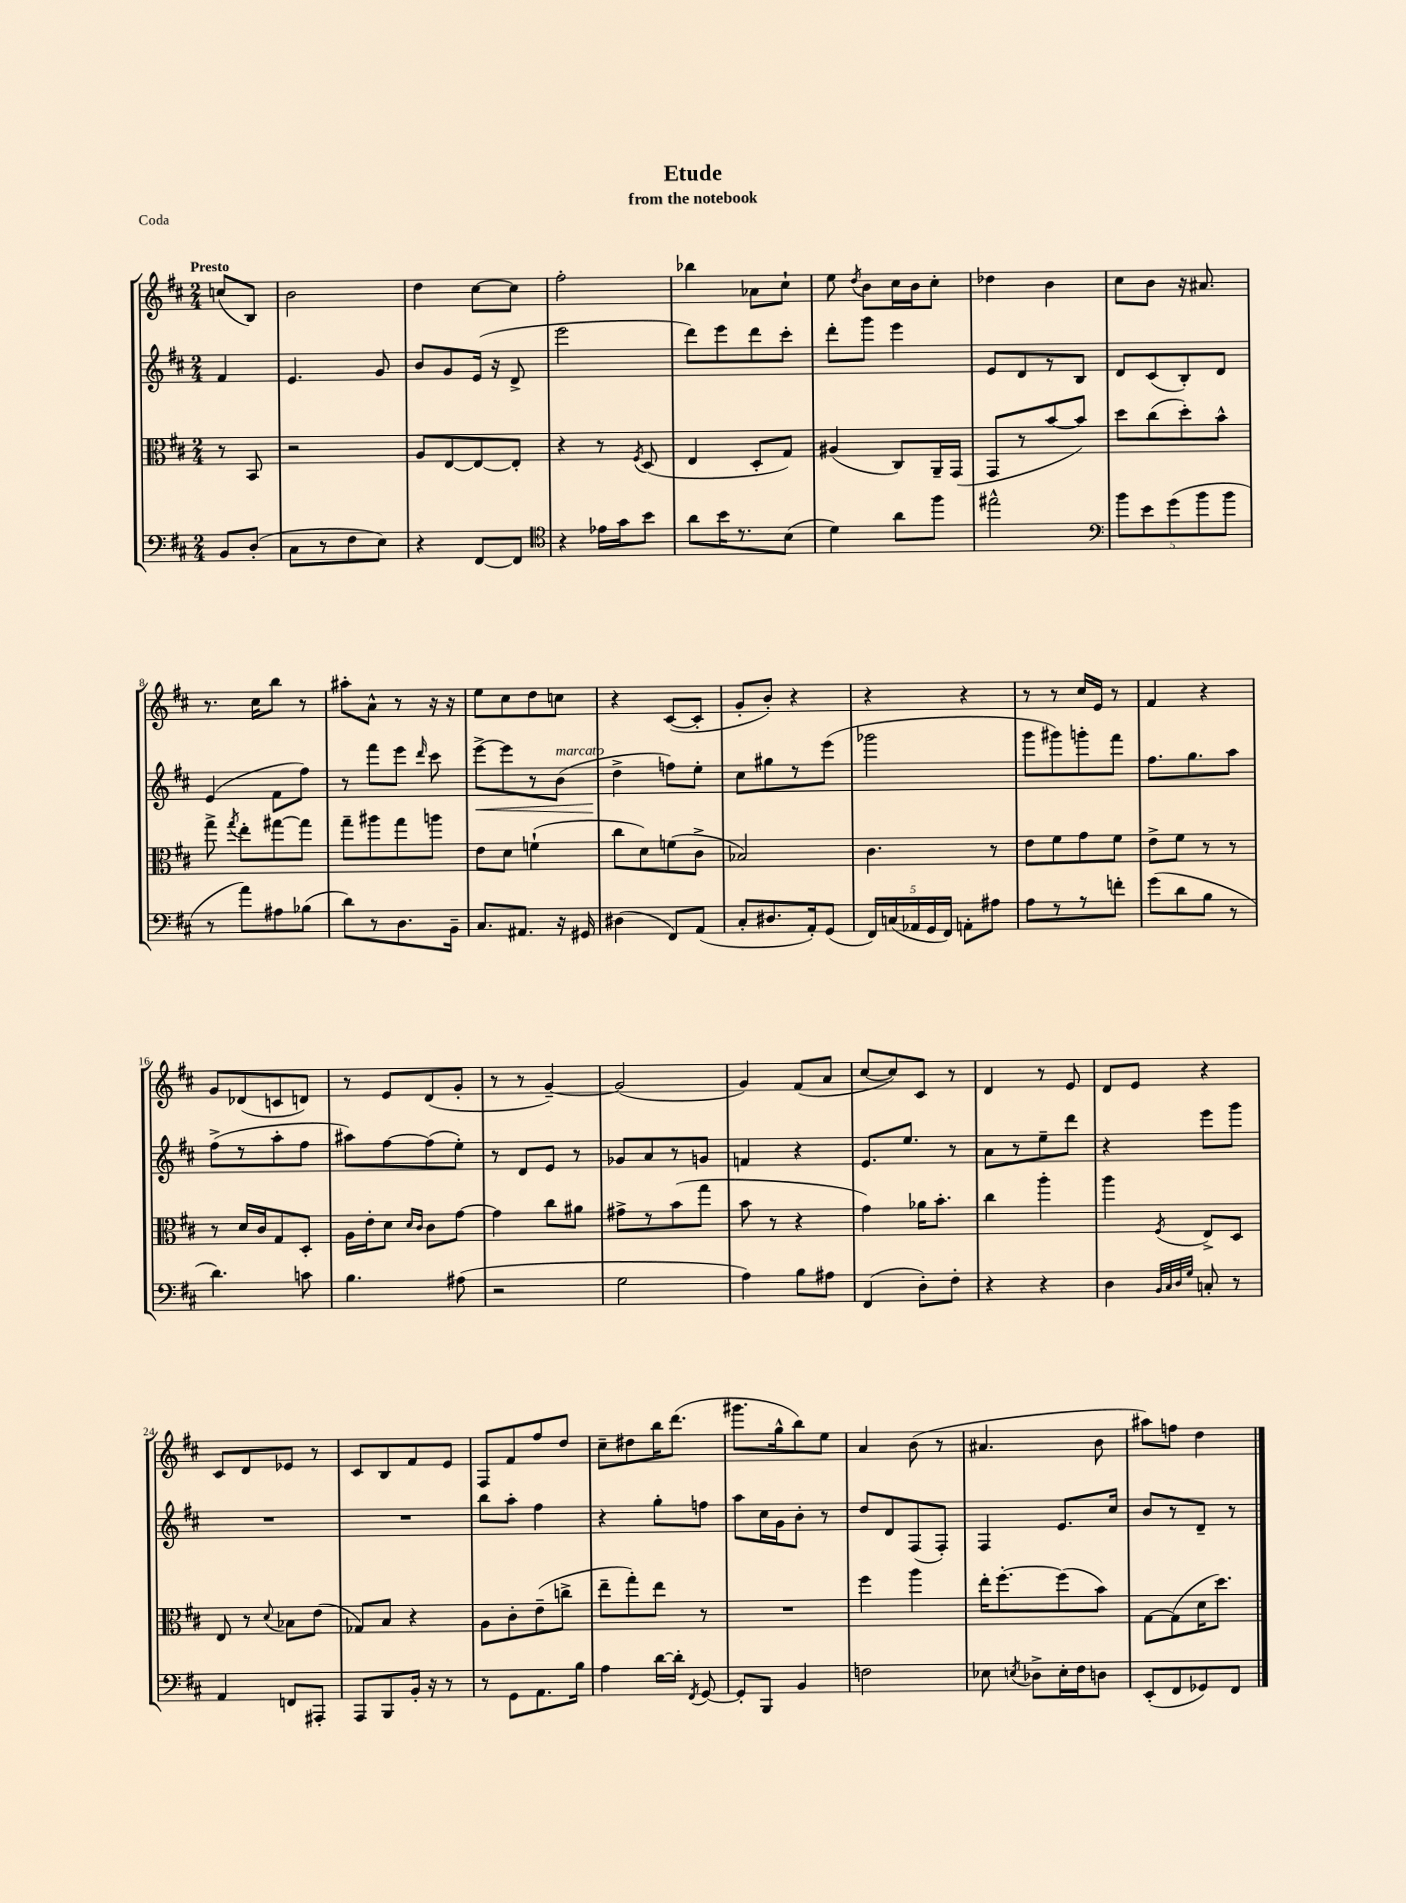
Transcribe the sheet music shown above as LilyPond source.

\header { title = "Etude" subtitle = "from the notebook" piece = "Coda" }
<<
\new StaffGroup <<
\new Staff = "s0" {
    \clef treble \key d \major \numericTimeSignature \time 2/4 \partial 4 \tempo "Presto"
    \autoBeamOff c''8[( b8]) |
    b'2 |
    d''4 cis''8[~ cis''8] |
    fis''2-. |
    bes''4 aes'8[ cis''8]-! |
    e''8 \acciaccatura { d''8 } b'8[ cis''16 b'16 cis''8]-. |
    des''4 b'4 |
    cis''8[ b'8] r16 ais'8. |
    r8. cis''16[ b''8] r8 |
    ais''8[-. a'8]-^ r8 r16 r16 |
    e''8[ cis''8 d''8 c''8] |
    r4 cis'8[~( cis'8]-. |
    g'8[-. b'8]-.) r4 |
    r4 r4 |
    r8 r8 cis''16[ e'16] r8 |
    fis'4 r4 |
    g'8[ des'8( c'8 d'8]) |
    r8 e'8[ d'8( g'8]-. |
    r8 r8 g'4~--) |
    g'2( |
    g'4) fis'8[( a'8] |
    cis''8[~ cis''8) cis'8] r8 |
    d'4 r8 e'8 |
    d'8[ e'8] r4 |
    cis'8[ d'8 ees'8] r8 |
    cis'8[ b8 fis'8 e'8] |
    fis8[ fis'8 fis''8 d''8] |
    cis''8[-- dis''8 b''16 d'''8.]( |
    gis'''8.[ g''16-^ b''8) e''8] |
    a'4 b'8( r8 |
    ais'4. b'8 |
    ais''8[) f''8] d''4 \bar "|." |
}
\new Staff = "s1" {
    \clef treble \key d \major \numericTimeSignature \time 2/4 \partial 4
    \autoBeamOff fis'4 |
    e'4. g'8 |
    b'8[ g'8 e'16]( r16 d'8-> |
    e'''2 |
    d'''8[) e'''8 d'''8 cis'''8]-. |
    d'''8[-. g'''8] e'''4 |
    e'8[ d'8 r8 b8] |
    d'8[ cis'8( b8-.) d'8] |
    e'4( fis'8[ fis''8]) |
    r8 fis'''8[ e'''8] \grace { d'''16 } cis'''8 |
    e'''8[~->\< e'''8 r8 b'8]^\markup { \italic "marcato" }( |
    d''4->\! f''8[) e''8]-. |
    cis''8[ gis''8 r8 e'''8]( |
    ges'''2 |
    g'''8[ gis'''8) g'''8-. fis'''8] |
    fis''8.[ g''8. a''8] |
    fis''8[->( r8 a''8-. fis''8] |
    ais''8[) fis''8~ fis''8( e''8]-.) |
    r8 d'8[ e'8] r8 |
    ges'8[ a'8 r8 g'8] |
    f'4 r4 |
    e'8.[ e''8.] r8 |
    a'8[ r8 e''8-- d'''8] |
    r4 e'''8[ g'''8] |
    R2 |
    R2 |
    b''8[ a''8]-. fis''4 |
    r4 g''8[-. f''8] |
    a''8[ cis''16 g'16 b'8]-. r8 |
    d''8[ d'8 fis8( fis8]-.) |
    fis4 e'8.[ cis''16] |
    b'8[ r8 d'8]-- r8 \bar "|." |
}
\new Staff = "s2" {
    \clef alto \key d \major \numericTimeSignature \time 2/4 \partial 4
    \autoBeamOff r8 b,8 |
    r2 |
    a8[ e8~ e8~ e8]-. |
    r4 r8 \acciaccatura { fis8 } d8( |
    e4 d8[-. g8]) |
    ais4( cis8[) a,16-- g,16]( |
    g,8[ r8 b'8~ b'8]) |
    d''8[ cis''8( d''8-.) b'8]-^ |
    g''8-> \acciaccatura { g''8 } e''8[-. gis''8~ gis''8] |
    g''8[-- ais''8 g''8 a''8] |
    e'8[ d'8] f'4-!( |
    cis''8[ d'8) f'8( cis'8]-> |
    bes2) |
    cis'4. r8 |
    e'8[ fis'8 g'8 fis'8] |
    e'8[-> fis'8] r8 r8 |
    r8 d'16[ cis'16 g8 d8]-. |
    a16[ e'16-. d'8] \grace { d'16[ cis'16] } cis'8[ g'8]~ |
    g'4 cis''8[ ais'8] |
    gis'8[-> r8 b'8( g''8] |
    b'8 r8 r4 |
    g'4) aes'16[ b'8.]-. |
    cis''4 a''4-. |
    a''4 \acciaccatura { fis8 } e8[-> d8] |
    e8 r8 \appoggiatura { d'8 } bes8[ e'8]( |
    ges8[) b8] r4 |
    a8[ cis'8-. e'8--( c''8]-> |
    e''8[-- g''8-.) e''8] r8 |
    R2 |
    fis''4 a''4 |
    e''16[-. fis''8.~-. fis''8( b'8]) |
    g8[~ g8( d'16 d''8.]) \bar "|." |
}
\new Staff = "s3" {
    \clef bass \key d \major \numericTimeSignature \time 2/4 \partial 4
    \autoBeamOff b,8[ d8]-.( |
    cis8[ r8 fis8 e8]) |
    r4 fis,8[~ fis,8] |
    \clef tenor r4 ees'16[ g'16 b'8] |
    a'8[ b'16 r8. b8]( |
    d'4) a'8[ fis''8] |
    eis''2-^ |
    \clef bass \tuplet 5/4 { b'8[ e'8 g'8( b'8 b'8] } |
    r8 a'8[) ais8 bes8]( |
    d'8[) r8 d8. b,16]-- |
    cis8.[ ais,8.] r16 gis,16 |
    dis4( fis,8[) a,8]( |
    cis8[-. dis8. a,16-.) g,8]( |
    \tuplet 5/4 { fis,16[) c16( aes,16 g,16 fis,16]) } a,8[-. ais8] |
    a8[ r8 r8 f'8]-. |
    g'8[( d'8 b8] r8 |
    d'4.) c'8 |
    b4. ais8( |
    r2 |
    g2 |
    a4) b8[ ais8] |
    fis,4( d8[-.) fis8]-. |
    r4 r4 |
    d4 \grace { b,32[ cis32 d32 g32] } c8-. r8 |
    a,4 f,8[ ais,,8]-. |
    a,,8[ b,,8 b,16]-. r16 r8 |
    r8 g,8[ a,8. b16] |
    a4 d'16[~ d'16]-. \acciaccatura { fis,8 } g,8~ |
    g,8[-. b,,8] b,4 |
    f2 |
    ees8 \acciaccatura { e8 } des8[-> e16-. fis16 d8] |
    e,8[-.( fis,8 ges,8) fis,8] \bar "|." |
}
>>
>>
